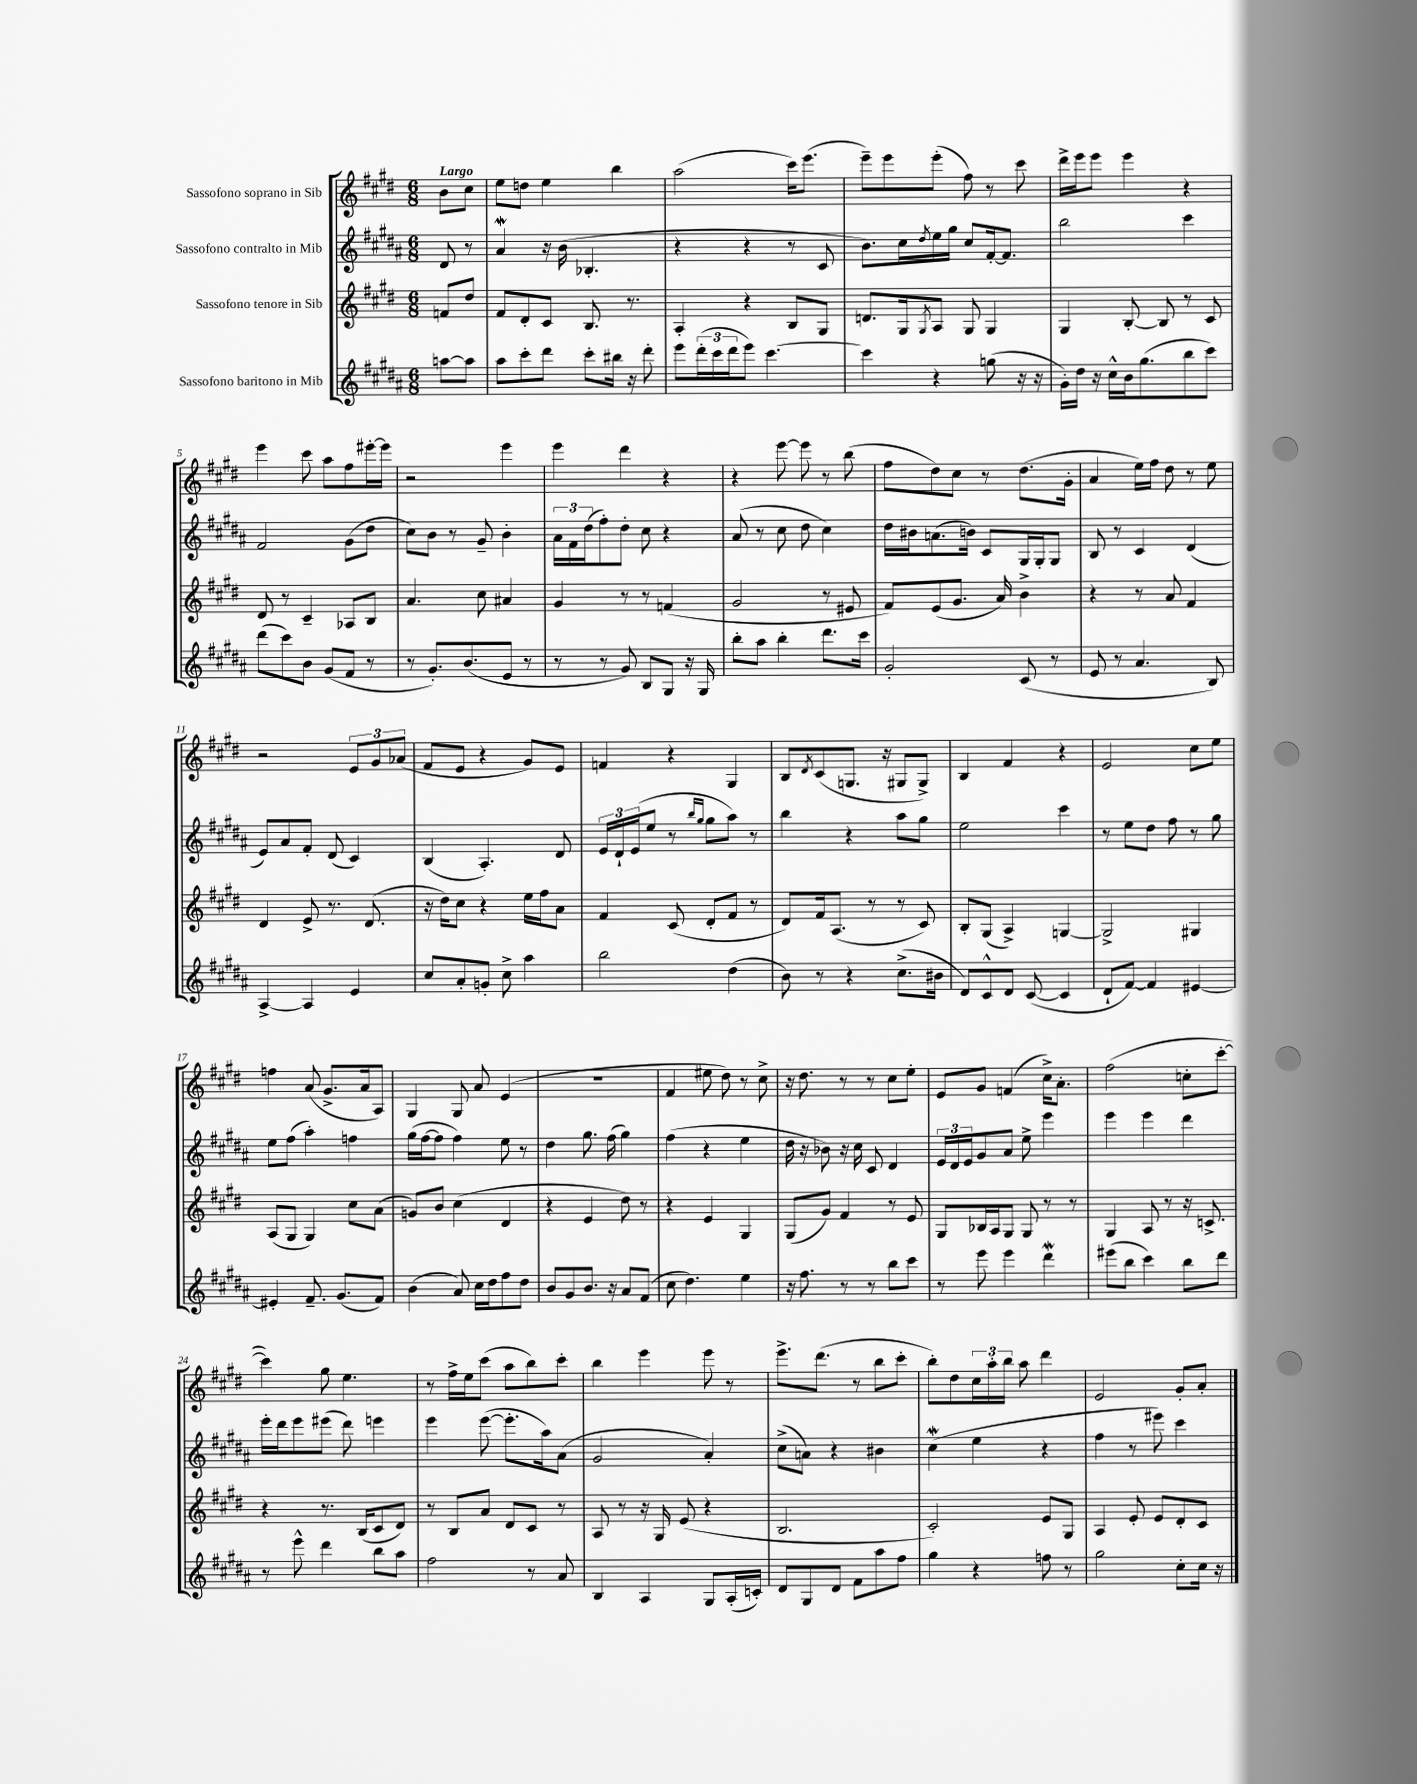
<<
\new StaffGroup <<
\new Staff = "s0" \with { instrumentName = "Sassofono soprano in Sib" } {
    \clef treble \key e \major \numericTimeSignature \time 6/8 \partial 4 \tempo "Largo"
    b'8 cis''8 |
    e''8 d''8 e''4 b''4 |
    a''2( cis'''16) e'''8.( |
    e'''8--) e'''8 e'''8-.( fis''8) r8 cis'''8 |
    dis'''16-> e'''16 e'''8 e'''4 r4 |
    e'''4 cis'''8 a''8 fis''8 eis'''16~-. eis'''16 |
    r2 e'''4 |
    e'''4 dis'''4 r4 |
    r4 e'''8~ e'''8 r8 b''8( |
    fis''8 dis''8) cis''8 r8 dis''8.( gis'16-. |
    a'4 e''16) fis''16 dis''8 r8 e''8 |
    r2 \tuplet 3/2 { e'8 gis'8 aes'8( } |
    fis'8 e'8 r4 gis'8) e'8 |
    f'4 r4 gis4 |
    b8 \acciaccatura { dis'8 } cis'8( g8. r16 gis8 gis8->) |
    b4 fis'4 r4 |
    e'2 cis''8 e''8 |
    f''4 a'8( gis'8.-> a'16 a8) |
    gis4 gis8 a'8 e'4( |
    R2. |
    fis'4 eis''8 dis''8) r8 cis''8-> |
    r16 dis''8. r8 r8 cis''8 e''8-. |
    e'8 gis'8 f'4( cis''16->) a'8.-. |
    fis''2( c''8-. cis'''8~-. |
    cis'''4) gis''8 e''4. |
    r8 fis''16-> e''16 cis'''8( a''8 b''8) cis'''8-. |
    b''4 e'''4 e'''8 r8 |
    e'''8.-> dis'''8.( r8 b''8 cis'''8-. |
    b''8-.) dis''8 \tuplet 3/2 { cis''16 a''16-. b''16 } a''8 dis'''4 |
    e'2 gis'8-. a'8-. \bar "|." |
}
\new Staff = "s1" \with { instrumentName = "Sassofono contralto in Mib" } {
    \clef treble \key b \major \numericTimeSignature \time 6/8 \partial 4
    dis'8 r8 |
    ais'4\mordent r16 b'16( bes4.-. |
    r4 r4 r8 cis'8 |
    b'8.) cis''16 \acciaccatura { dis''8 } e''16 gis''16 cis''8 fis'16~-. fis'8. |
    b''2 cis'''4 |
    fis'2 gis'8( dis''8 |
    cis''8) b'8 r8 gis'8-- b'4-. |
    \tuplet 3/2 { ais'16 fis'16 dis''16( } fis''8-.) dis''8-. cis''8 r4 |
    ais'8( r8 cis''8 dis''8 cis''4) |
    dis''16 bis'16 a'8.( b'16) cis'8 gis16 gis16-. gis8 |
    b8 r8 cis'4 dis'4( |
    e'8) ais'8 fis'8-. dis'8( cis'4) |
    b4( ais4.-.) dis'8 |
    \tuplet 3/2 { e'16 dis'16-! e'16( } e''8 r8 \grace { b''16 gis''16 } gis''8 ais''8) r8 |
    b''4 r4 ais''8 gis''8 |
    e''2 cis'''4 |
    r8 e''8 dis''8 fis''8 r8 gis''8 |
    e''8 fis''8( ais''4-.) f''4 |
    gis''16( fis''16~ fis''8 fis''4) e''8 r8 |
    dis''4 gis''8. fis''16( gis''4) |
    fis''4( r4 e''4 |
    dis''16 r16 bes'8) r16 cis''16 cis'8 dis'4 |
    \tuplet 3/2 { e'16 dis'16 e'16 } gis'8 ais'8 e''8-> e'''4 |
    e'''4 e'''4 dis'''4 |
    e'''16-. dis'''16 e'''8 eis'''8( dis'''8) e'''4 |
    e'''4 e'''8~( e'''8.-. ais''16) ais'8( |
    gis'2 ais'4-.) |
    cis''8->( a'8) r4 bis'4 |
    cis''4\mordent( e''4 r4 |
    fis''4 r8 eis'''8) cis'''4 \bar "|." |
}
\new Staff = "s2" \with { instrumentName = "Sassofono tenore in Sib" } {
    \clef treble \key e \major \numericTimeSignature \time 6/8 \partial 4
    f'8 dis''8 |
    fis'8 dis'8-. cis'8 b8. r8. |
    a4-. r4 b8 gis8 |
    d'8. gis16 \acciaccatura { gis8 } a8 gis8 gis4 |
    gis4 b8~-. b8 r8 cis'8 |
    dis'8 r8 cis'4-- aes8 b8 |
    a'4. cis''8 ais'4 |
    gis'4 r8 r8 f'4( |
    gis'2 r8 eis'8 |
    fis'8) e'8( gis'8. a'16) b'4-> |
    r4 r8 a'8 fis'4 |
    dis'4 e'8-> r8. dis'8.( |
    r16 dis''16) cis''8 r4 e''16 fis''16 a'8 |
    fis'4 cis'8( dis'8-. fis'8 r8 |
    dis'8) fis'16 a8.( r8 r8 cis'8) |
    b8-. gis8( a4->) g4~ |
    g2-> gis4 |
    a8( gis8 gis4) cis''8 a'8( |
    g'8) b'8 cis''4( dis'4 |
    r4 e'4 dis''8) r8 |
    r4 e'4 gis4 |
    gis8( gis'8) fis'4 r8 e'8 |
    gis8 bes16 a16 gis8 gis8 r8 r8 |
    gis4 a8 r8 r16 c'8.-> |
    r4 r8. b16( cis'8 dis'8) |
    r8 b8 a'8 dis'8 cis'8 r8 |
    a8 r8 r16 gis16 e'8( r4 |
    b2. |
    cis'2-.) e'8 gis8 |
    a4 e'8-. e'8 dis'8-. cis'8 \bar "|." |
}
\new Staff = "s3" \with { instrumentName = "Sassofono baritono in Mib" } {
    \clef treble \key b \major \numericTimeSignature \time 6/8 \partial 4
    a''8~ a''8 |
    ais''8 cis'''8-. dis'''8 cis'''8-. bis''16 r16 dis'''8-. |
    e'''8 \tuplet 3/2 { dis'''16-.( cis'''16 dis'''16 } e'''8) cis'''4.~ |
    cis'''4 r4 g''8( r16 r16 |
    gis'16-.) dis''16 r16 cis''16-^ b'16 gis''8.( b''8 cis'''8) |
    dis'''8( cis'''8) b'8 gis'8( fis'8 r8 |
    r8 gis'8.-.) b'8.( e'8 r8 |
    r8 r8 gis'8) b8 gis8 r16 gis16 |
    b''8-. ais''8 b''4-. dis'''8. cis'''16 |
    gis'2-. cis'8( r8 |
    e'8 r8 ais'4. b8) |
    ais4~-> ais4 e'4 |
    cis''8 ais'8-. g'8-. cis''8-> ais''4 |
    b''2 dis''4( |
    b'8) r8 r4 cis''8.->( bis'16 |
    dis'8) cis'8-^ dis'8 cis'8~( cis'4 |
    dis'8-! fis'8~) fis'4 eis'4~ |
    eis'4-. fis'8.-- gis'8.( fis'8) |
    b'4( ais'8) cis''16 dis''16 fis''8 dis''8 |
    b'8 gis'8 b'8. r16 ais'8 fis'8( |
    cis''8 dis''4.) e''4 |
    r16 fis''8. r8 r8 b''8 cis'''8 |
    r8 e'''8 e'''4 dis'''4\mordent |
    eis'''8( b''8 cis'''4) b''8 dis'''8 |
    r8 e'''8-^ dis'''4 b''8 ais''8 |
    fis''2 r8 ais'8 |
    b4 ais4 gis8 ais16-.( c'16-.) |
    dis'8 gis8 dis'8 fis'8 ais''8 fis''8 |
    gis''4 r4 f''8 r8 |
    gis''2 cis''8-. cis''16 r16 \bar "|." |
}
>>
>>
